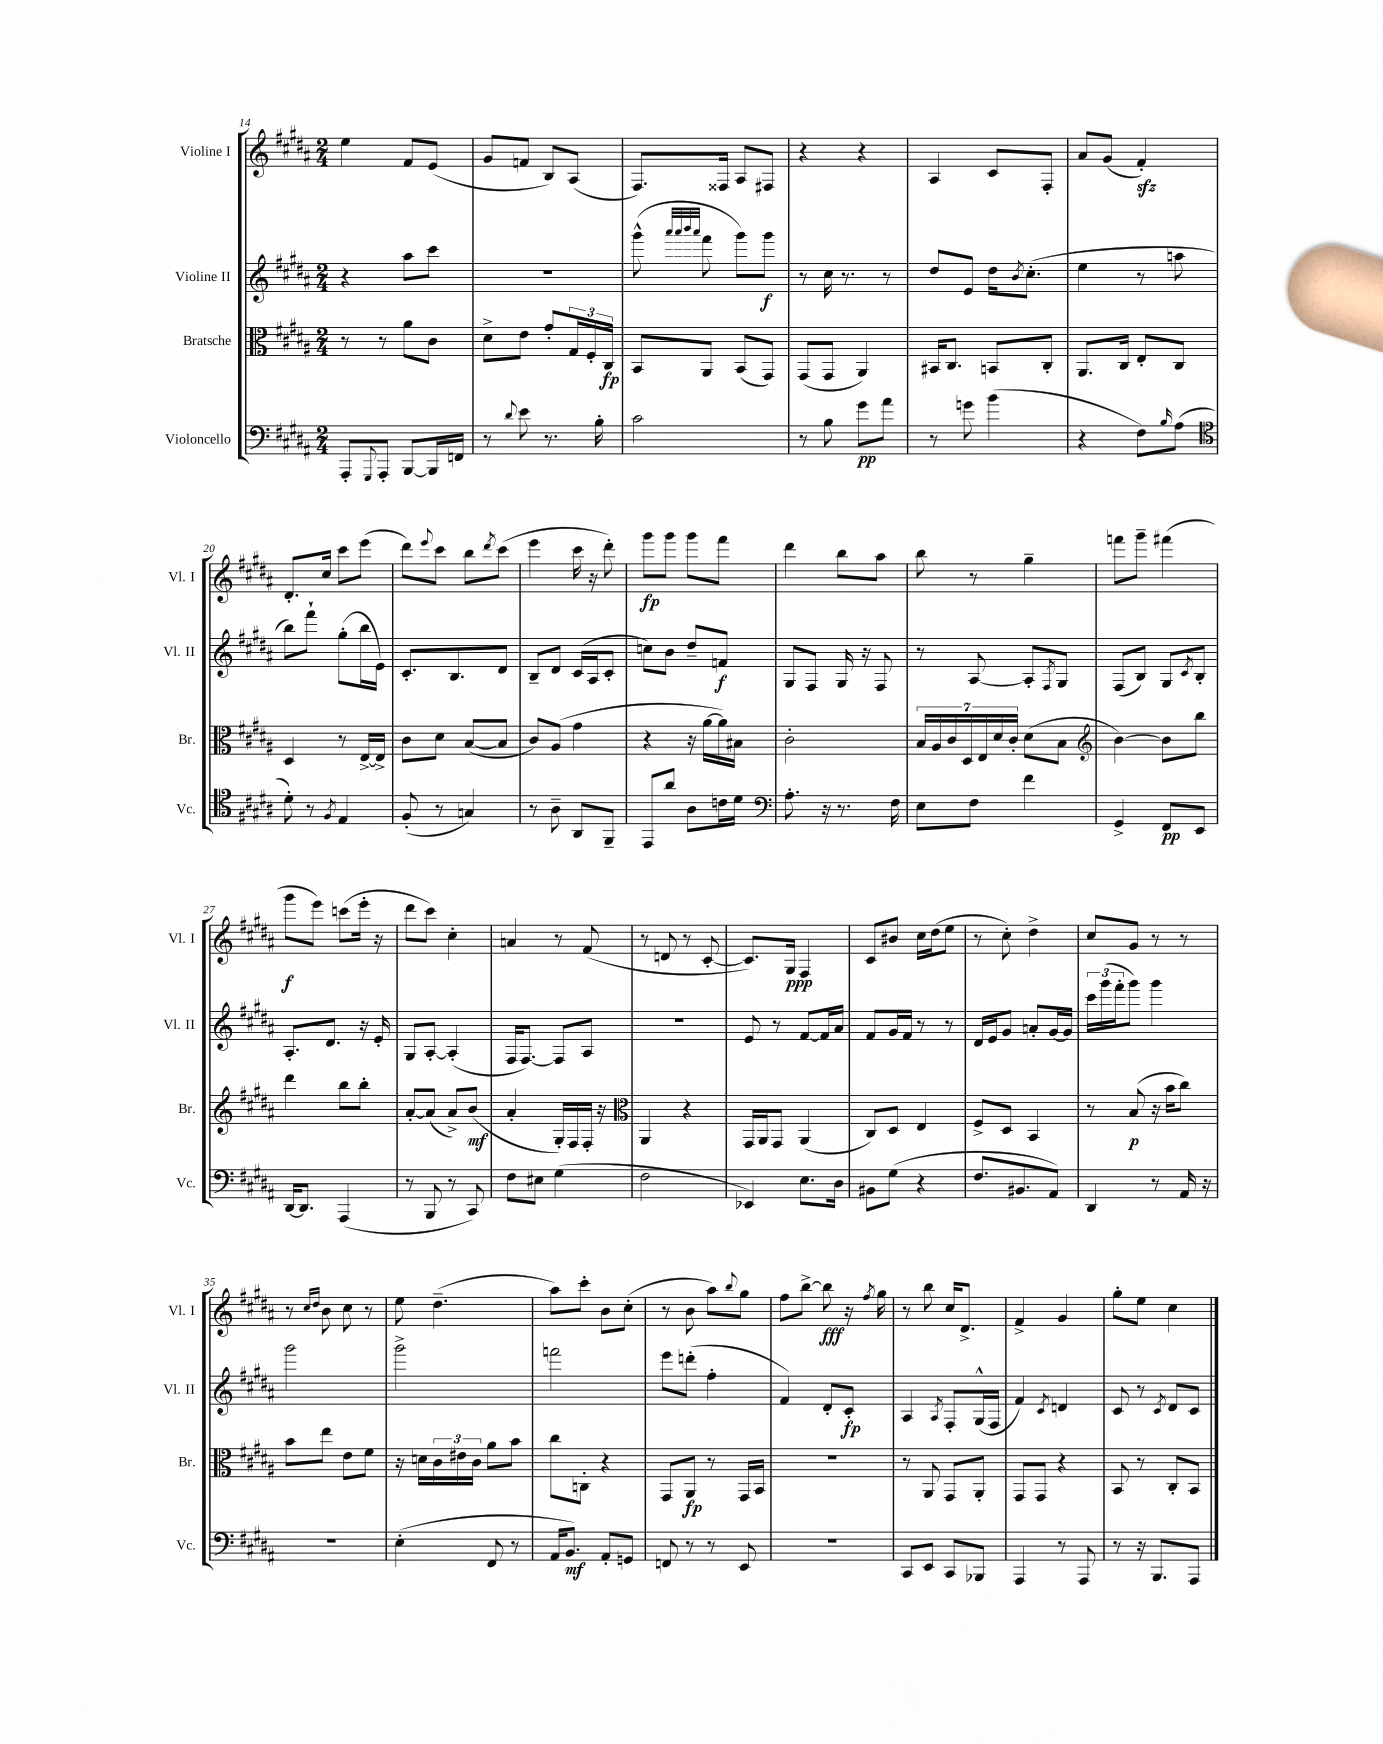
<<
\new StaffGroup <<
\new Staff = "s0" \with { instrumentName = "Violine I" shortInstrumentName = "Vl. I" } {
    \clef treble \key b \major \numericTimeSignature \time 2/4
    e''4 fis'8 e'8( |
    gis'8 f'8 b8) ais8( |
    fis8.) fisis16 ais8 fis8 |
    r4 r4 |
    ais4 cis'8 fis8-. |
    ais'8 gis'8( fis'4-.\sfz) |
    dis'8.-. cis''16 cis'''8 e'''8( |
    dis'''8) \appoggiatura { e'''8 } cis'''8 b''8 \acciaccatura { dis'''8 } cis'''8( |
    e'''4 cis'''16 r16 dis'''8-.) |
    gis'''8\fp gis'''8 gis'''8 fis'''8 |
    dis'''4 b''8 ais''8 |
    b''8 r8 gis''4-- |
    f'''8 gis'''8-- fis'''4( |
    gis'''8\f e'''8) c'''8( e'''16-. r16 |
    dis'''8 cis'''8) cis''4-. |
    a'4 r8 fis'8( |
    r8 d'8 r8 cis'8~-. |
    cis'8.) gis16\ppp fis4 |
    cis'8 bis'8 cis''16 dis''16( e''8 |
    r8 cis''8-.) dis''4-> |
    cis''8 gis'8 r8 r8 |
    r8 \grace { cis''16 dis''16 } b'8 cis''8 r8 |
    e''8 dis''4.--( |
    ais''8) cis'''8-. b'8 cis''8-.( |
    r8 b'8 ais''8) \appoggiatura { b''8 } gis''8 |
    fis''8 b''8~-> b''8\fff r16 \acciaccatura { fis''8 } gis''16 |
    r8 b''8 cis''16 dis'8.-> |
    fis'4-> gis'4 |
    gis''8-. e''8 cis''4 \bar "|." |
}
\new Staff = "s1" \with { instrumentName = "Violine II" shortInstrumentName = "Vl. II" } {
    \clef treble \key b \major \numericTimeSignature \time 2/4
    r4 ais''8 cis'''8 |
    R2 |
    gis'''8-^( \grace { ais'''32 ais'''32 b'''32 ais'''32 } fis'''8 gis'''8) gis'''8\f |
    r8 cis''16 r8. r8 |
    dis''8 e'8 dis''16 \acciaccatura { b'8 } cis''8.-.( |
    e''4 r8 a''8 |
    b''8) fis'''8-! gis''8-.( b''16 e'16) |
    cis'8.-. b8. dis'8 |
    b8-- dis'8 cis'16( ais16 cis'8-. |
    c''8) b'8 dis''8-- f'8\f |
    gis8 fis8 gis16 r16 fis8 |
    r8 ais8~ ais8-. \acciaccatura { fis8 } gis8 |
    fis8( b8) gis8 \acciaccatura { cis'8 } b8-. |
    ais8.-. dis'8. r16 e'16-. |
    gis8 ais8~-. ais4-.( |
    fis16 fis8.~) fis8 ais8 |
    R2 |
    e'8 r8 fis'8~ fis'16 ais'16 |
    fis'8 gis'16 fis'16 r8 r8 |
    dis'16 e'16 gis'8 a'8-. gis'16~ gis'16 |
    \tuplet 3/2 { cis'''16 gis'''16( fis'''16-. } gis'''8) gis'''4 |
    gis'''2 |
    gis'''2-> |
    f'''2 |
    e'''8 d'''8-.( fis''4-. |
    fis'4) dis'8-. cis'8-.\fp |
    ais4 \acciaccatura { ais8 } fis8-. gis16-^( fis16 |
    fis'4) \acciaccatura { cis'8 } d'4 |
    cis'8 r8 \acciaccatura { cis'8 } dis'8 cis'8 \bar "|." |
}
\new Staff = "s2" \with { instrumentName = "Bratsche" shortInstrumentName = "Br." } {
    \clef alto \key b \major \numericTimeSignature \time 2/4
    r8 r8 ais'8 cis'8 |
    dis'8-> e'8 gis'8-. \tuplet 3/2 { gis16 fis16-. cis16\fp } |
    b,8 ais,8 b,8( gis,8) |
    gis,8( gis,8 ais,4) |
    bis,16 cis8. b,8 cis8-. |
    ais,8. cis16 e8-. cis8 |
    dis4 r8 e16~-> e16-> |
    cis'8 dis'8 b8~( b8 |
    cis'8) ais8( gis'4 |
    r4 r16 ais'16~ ais'16) bis16 |
    cis'2-. |
    \tuplet 7/4 { b16 ais16 cis'16 dis16 e16 dis'16 cis'16-. } dis'8( b8 |
    \clef treble b'4~) b'8 b''8 |
    dis'''4 b''8 b''8-. |
    ais'8~-. ais'8( ais'8->) b'8\mf( |
    ais'4-. gis16-.) fis16 fis16-. r16 |
    \clef alto ais,4 r4 |
    gis,16 ais,16 gis,8 ais,4( |
    cis8) dis8 e4 |
    fis8-> dis8 b,4 |
    r8 b8\p( r16 b'16 cis''8) |
    b'8 e''8 e'8 fis'8 |
    r16 d'16 \tuplet 3/2 { cis'16 eis'16 cis'16 } ais'8 b'8 |
    cis''8 c8-. r4 |
    gis,8 ais,8\fp r8 gis,16 b,16 |
    R2 |
    r8 ais,8 gis,8 ais,8-. |
    gis,8 gis,8 r4 |
    b,8 r8 cis8-. b,8 \bar "|." |
}
\new Staff = "s3" \with { instrumentName = "Violoncello" shortInstrumentName = "Vc." } {
    \clef bass \key b \major \numericTimeSignature \time 2/4
    ais,,8-. \appoggiatura { gis,,8 } ais,,8-. b,,8~ b,,16 f,16 |
    r8 \appoggiatura { dis'8 } e'8 r8. b16-. |
    cis'2 |
    r8 b8 gis'8\pp ais'8 |
    r8 g'8 b'4( |
    r4 fis8) \grace { b16 } ais8( |
    \clef tenor dis'8-.) r8 \acciaccatura { fis8 } e4 |
    fis8-.( r8 g4) |
    r8 ais8-- ais,8 fis,8-- |
    e,8 ais'8 ais8 c'16 dis'16 |
    \clef bass ais8.-. r16 r8. fis16 |
    e8 fis8 fis'4 |
    gis,4-> fis,8\pp e,8 |
    dis,16~ dis,8. ais,,4( |
    r8 b,,8 r8 cis,8) |
    fis8 eis8 gis4( |
    fis2 |
    ees,4) e8. dis16 |
    bis,8 gis8( r4 |
    fis8. bis,8. ais,8) |
    dis,4 r8 ais,16 r16 |
    R2 |
    e4-.( fis,8 r8 |
    ais,16 b,8.\mf) ais,8-. g,8 |
    f,8 r8 r8 e,8 |
    r2 |
    cis,8 e,8 cis,8 bes,,8 |
    ais,,4 r8 ais,,8 |
    r8 r16 b,,8. ais,,8 \bar "|." |
}
>>
>>
\layout { \context { \Score currentBarNumber = #14 } }
